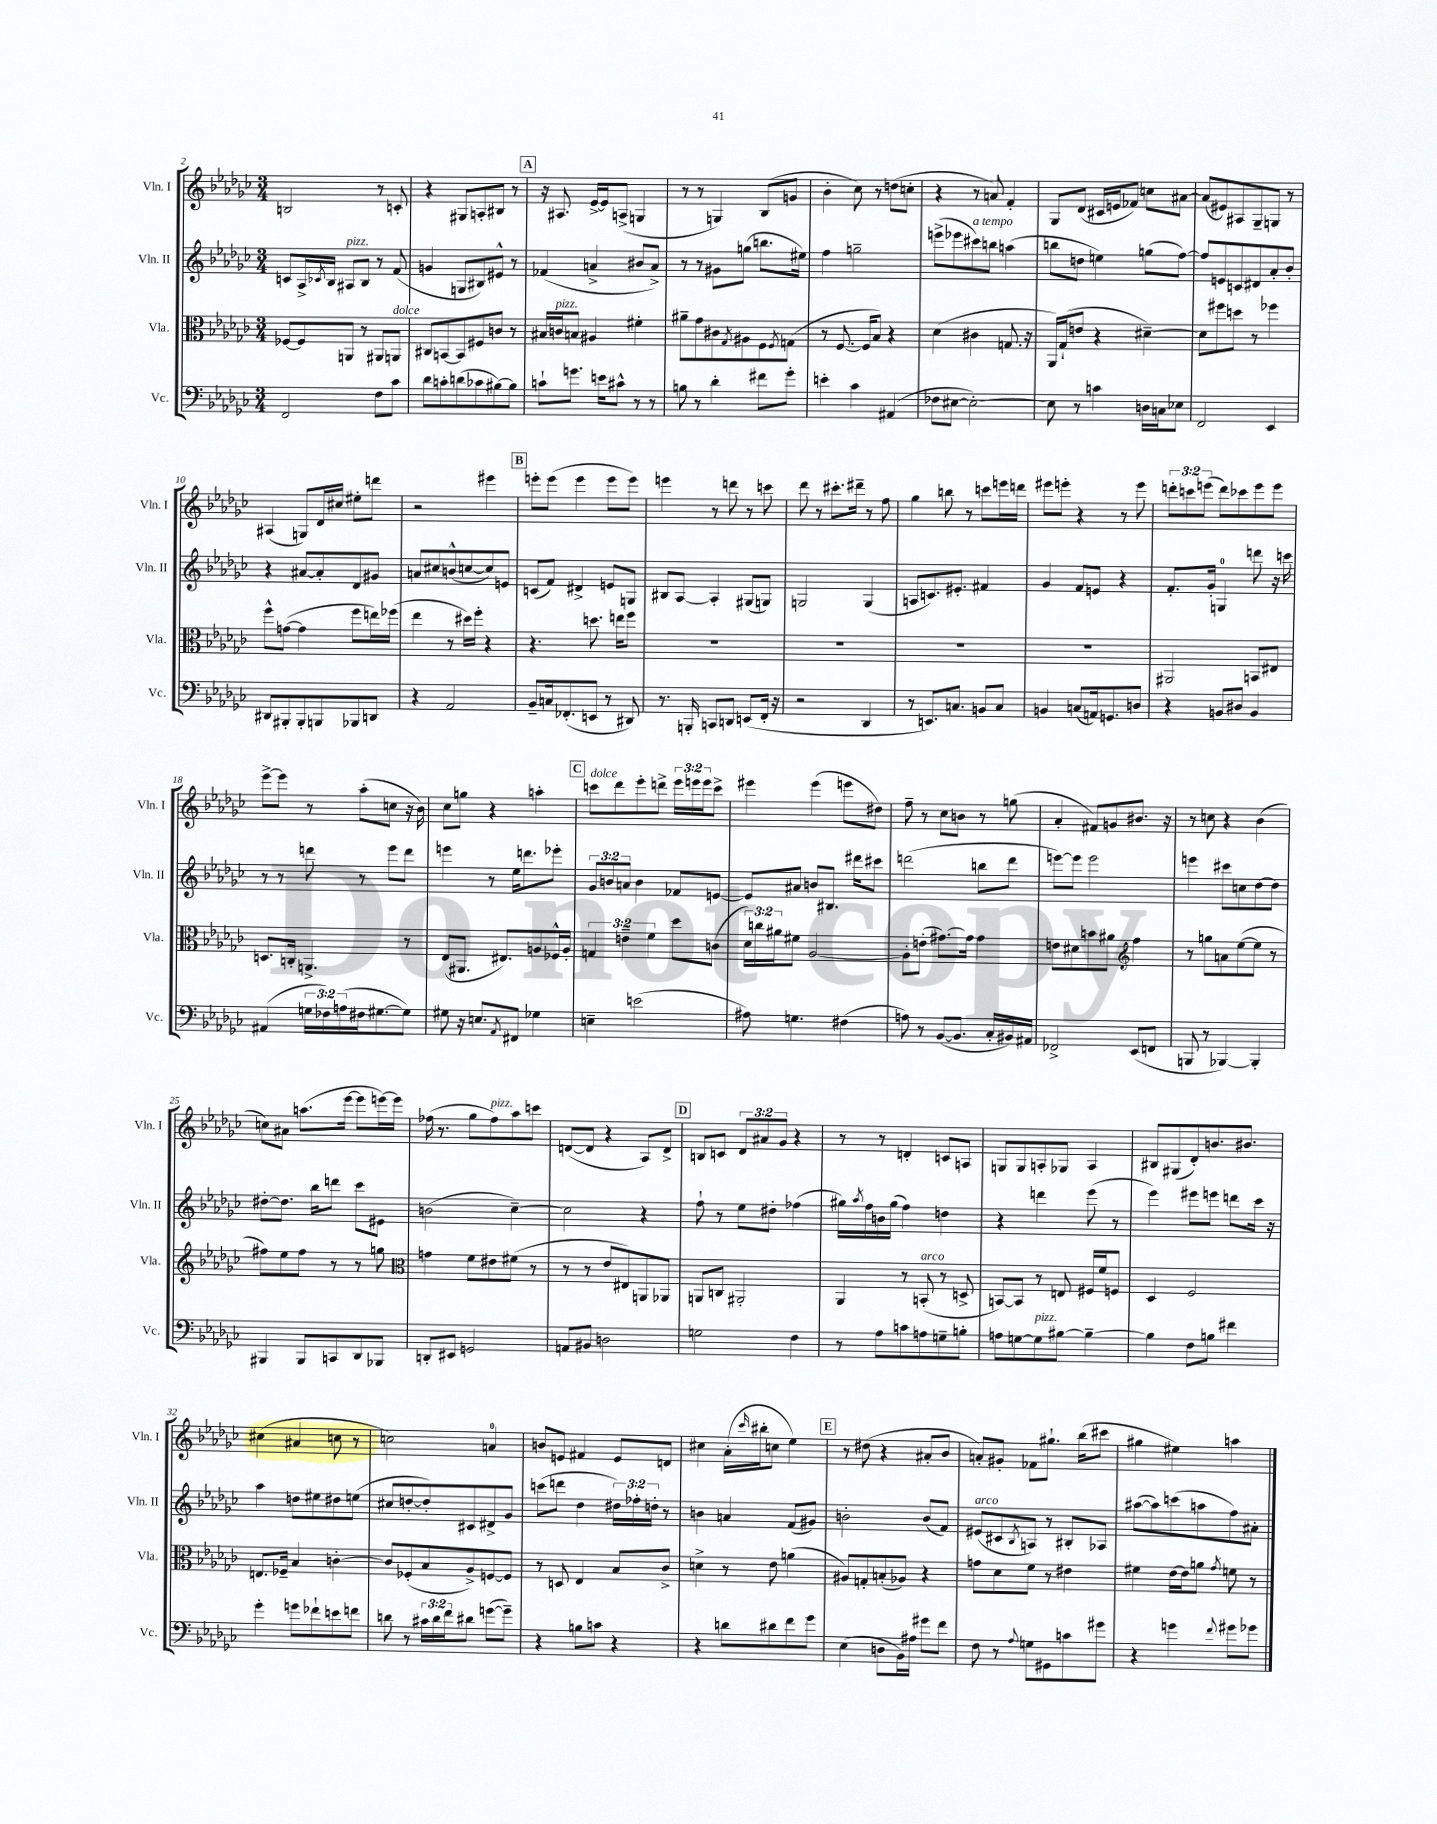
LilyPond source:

<<
\new StaffGroup <<
\new Staff = "s0" \with { instrumentName = "Vln. I" shortInstrumentName = "Vln. I" } {
    \clef treble \key ges \major \numericTimeSignature \time 3/4 \override Staff.TupletNumber.text = #tuplet-number::calc-fraction-text
    b2 r8 c'8-. |
    r4 gis8 a8-. bis8 r8 |
    \mark \markup { \box "A" } r16 ais8. ees'16~-> ees'16 a8->( g4 |
    r8 r8 g4) bes8( g'8 |
    bes'4-. ces''8) r8 d''8( c''8-. |
    r4 r8 a'8) f'4-. |
    ges8 des'8( cis'16 e'16 fes'8) c''8 ais'8~ |
    ais'8( eis'8) ais8 ges8-- g8 r8 |
    ais4( g8) des'16 cis''16 eis''8-. d'''8 |
    r2 eis'''4 |
    \mark \markup { \box "B" } e'''8-. e'''8( e'''4 e'''8 e'''8) |
    e'''4 r8 d'''8 r8 c'''8 |
    des'''8 r8 cis'''8.-. dis'''16-- r8 f''8 |
    ges''4 b''8 r8 c'''8 e'''16 d'''16 |
    eis'''8 e'''8-. r4 r8 e'''8 |
    \tuplet 3/2 { d'''8-. c'''8 e'''8( } d'''8) ces'''8 e'''8 e'''8 |
    ees'''8~-> ees'''8 r8 aes''8-.( c''8 r16 bes'16) |
    ces''8 g''8 r4 a''4-. |
    \mark \markup { \box "C" } c'''8^\markup { \italic "dolce" } des'''8 ees'''8-. d'''8-> \tuplet 3/2 { ees'''16 e'''16 e'''16 } c'''8-> |
    eis'''4 eis'''4( e'''8 dis''8) |
    f''8-- r8 ces''8 b'8 r8 g''8( |
    aes'4-. fis'8) g'8 bis'8. r16 |
    r8 c''8 r4 bes'4( |
    c''8) ais'8 a''8.( ees'''16~ ees'''8 e'''16~) e'''16 |
    fes''16( r8. ges''8 fes''8^\markup { \italic "pizz." }) aes''8 c'''8 |
    d'8~( d'8 r4 aes8) d'8-> |
    \mark \markup { \box "D" } b8 c'8 \tuplet 3/2 { des'8 ais'8 ges'8 } r4 |
    r8 r8 d'4-. c'8 a8 |
    g8 g8 a8-. ges8 a4 |
    bis8 gis8( des'8-.) b'8. bis'8. |
    cis''4( ais'4 c''8 r8 |
    c''2) a'4-0 |
    b'8 e'8 fis'4 e'8 d'8 |
    cis''4 aes'16-.( \grace { ces'''16 } bis''16-. c''8 ees''4) |
    \mark \markup { \box "E" } r8 dis''8( r4 ais'8-. bes'8 |
    a'8-.) gis'8-. fes'8 gis''8.-! bes''16( cis'''8 |
    gis''4 eis''4) a''4 \bar "|." |
}
\new Staff = "s1" \with { instrumentName = "Vln. II" shortInstrumentName = "Vln. II" } {
    \clef treble \key ges \major \numericTimeSignature \time 3/4 \override Staff.TupletNumber.text = #tuplet-number::calc-fraction-text
    c'8 aes16-> \acciaccatura { ces'8 } bes16 ais8^\markup { \italic "pizz." } bes8 r8 f'8( |
    g'4 g8 bis8) eis'8-^ r8 |
    \mark \markup { \box "A" } fes'4( a'4-> bis'8 a'8->) |
    r8 r8 gis'8 g''8( b''8. eis''16) |
    f''4 g''2-- |
    e'''8->( ees'''8 cis'''8^\markup { \italic "a tempo" }) b''8 a''4( |
    b''8 d''8 e''4) g''8( f''8~) |
    f''8 e'8 c'8 dis'8 aes'8-. bes'8-. |
    r4 ais'8~ ais'8-. des'8 gis'8 |
    a'8 cis''8 b'8-^( c''8~ c''8) e'8 |
    \mark \markup { \box "B" } c'8( f'8) dis'4-> e'8 g8 |
    bis8 aes8~ aes4-. gis8( g8) |
    g2 g4( |
    a8 c'8.) eis'8.-. fis'4 |
    ges'4 f'8 e'8 r4 |
    f'8.-. ges'16-. g4-0 d'''8 r16 c'''16 |
    r8 r8 d'''8 r8 ees'''8 d'''8 |
    e'''4 r8 ees''16 d'''8. ees'''8-. |
    \mark \markup { \box "C" } \tuplet 3/2 { ges'8 b'8 a'8 } b'4 fes'8 e'8~ |
    e'8 ais'8 b'8 bis8. dis'''16 cis'''8 |
    d'''2( b''8 d'''8 |
    e'''8~) e'''8 e'''2 |
    e'''4 cis'''8 c''8 des''8~ des''8 |
    dis''8~-. dis''8. bes''16 d'''8 ces'''8 eis'8 |
    b'2( ces''4~--) |
    ces''2 r4 |
    \mark \markup { \box "D" } f''8-! r8 ees''8 dis''8-. fes''4( |
    gis''16) \acciaccatura { aes''8 } f''16 b'16 gis''16( f''4) d''4 |
    r4 d'''4 ees'''8( r8 |
    ees'''4) eis'''8 e'''8 d'''8 ces'''16 r16 |
    aes''4 d''8 eis''8 dis''8 e''8( |
    cis''8 d''8~-. d''8-.) cis'8 dis'8-> ges'8 |
    c'''8( d'''8 des''4 \tuplet 3/2 { dis''16) fes''16-. d''16-. } r8 |
    b'4 a'4 f'8( gis'8) |
    \mark \markup { \box "E" } b'2-. b'8( f'8) |
    eis'8^\markup { \italic "arco" }( cis'8 \acciaccatura { bes8 } a8) r8 bis8-. aes8 |
    ais''8~( ais''8) c'''8( a''8 f''8) ais'8-. \bar "|." |
}
\new Staff = "s2" \with { instrumentName = "Vla." shortInstrumentName = "Vla." } {
    \clef alto \key ges \major \numericTimeSignature \time 3/4 \override Staff.TupletNumber.text = #tuplet-number::calc-fraction-text
    fes8~ fes8 a,8 r8 ais,8 a,8^\markup { \italic "dolce" } |
    cis8 b,8~ b,8 fis8 c'8 r8 |
    \mark \markup { \box "A" } bis16 c'16^\markup { \italic "pizz." } b8 ais4 fis'4-. |
    ais'8-- ges'8 cis'8 \acciaccatura { ges8 } ais8 f8 \acciaccatura { f8 } g8( |
    r8 f8.~ f16 bes8) r4 |
    des'4( cis'4 g8. r16 |
    aes,16) ges16-!( e'8 r4 dis'4~--) |
    dis'8 fis''8 d''8 r8 fes''4 |
    f''8-^ g'8~( g'4 f''8 e''16) fes''16( |
    ees''4 r8 dis''16) f''16-. r4 |
    \mark \markup { \box "B" } r4. d''8. e''16 f''8 |
    R2. |
    R2. |
    R2. |
    R2. |
    ais,2 b,8 eis8 |
    d8. c16-. a,4.-> r8 |
    ees8( ais,8. eis8.) a8 fes16-^ a16-. |
    \mark \markup { \box "C" } \tuplet 3/2 { g4 e'4-- f'4 } des''8 c'8( |
    \tuplet 3/2 { des'16) c''16 ais'16 } fis'8 aes2~ |
    aes8-. e'8-.( gis'8.~) gis'16 gis'4 |
    e'8 dis'8 b'8 ais'8 \clef treble f''4 |
    r8 g''8 a'8 ees''8~( ees''8 r8 |
    fis''8) ees''8 fis''8 r8 r8 g''8 |
    \clef alto g'4 f'8 eis'8 fis'8( r8 |
    r8 r8 ees'8 eis8) a,8 aes,8 |
    \mark \markup { \box "D" } a,8 c8 ais,2-. |
    aes,4 r8 b,8-.^\markup { \italic "arco" }( r8 d8-> |
    b,8~) b,8 r8 e8 fis16 f'16 f8 |
    des4 f2 |
    e8. fes16-- bes4 c'4~-. |
    c'8 fes8-.( bes8 aes8->) f8~ f8 |
    r8 d8 ees4 bes8 ces'8-> |
    d'4-> r8 ees'8 a'4( |
    \mark \markup { \box "E" } ais8) g8-. b8-.( aes8) r4 |
    g'8 des'8 f'8 r8 eis'4 |
    fis'4 ees'16~ ees'16 a'8 \acciaccatura { ges'8 } f'8 r8 \bar "|." |
}
\new Staff = "s3" \with { instrumentName = "Vc." shortInstrumentName = "Vc." } {
    \clef bass \key ges \major \numericTimeSignature \time 3/4 \override Staff.TupletNumber.text = #tuplet-number::calc-fraction-text
    f,2 f8 ces'8 |
    des'8 c'8-. d'8( ces'8 bis8~) bis8 |
    \mark \markup { \box "A" } c'8-! g'8. e'16 cis'8-^ r8 r8 |
    b8 r8 des'4-. fis'8 ges'8-. |
    e'4-. ces'4 ais,4( |
    fes8 eis8~ eis2~-.) |
    eis8 r8 c'4 d16 c16 ees8 |
    f,2 ees,4 |
    dis,8 bis,,8-. bis,,8-. b,,8 bes,,8 d,8 |
    r4 aes,2 |
    \mark \markup { \box "B" } bes,8-- c16 fes,8.-.( e,8 r8 dis,8) |
    r8. b,,16-. c,8 d,8 e,8( f,16-. r16 |
    r2 des,4 |
    r8 e,8.) c8. b,8 c8 |
    b,4 c8( a,16) g,8. d8 |
    r4 b,8 dis8 b,4 |
    ais,4( \tuplet 3/2 { g16 fes16) a16( } fis16 gis8.~ gis8) |
    gis8 r16 e8. \acciaccatura { aes,8 } fis,8 ges4 |
    \mark \markup { \box "C" } e4-- e'2( |
    ais8) g4. fis4( |
    a8) r8 bes,8~( bes,8. ces16-. bis,16) ais,16 |
    fes,2-> ees,8( f,8 |
    b,,8 r8 bes,,4~) bes,,4-. |
    bis,,4 bis,,8 c,8 des,8 bes,,8 |
    d,8-. eis,8 g,2 |
    a,8 bis,8 d2 |
    \mark \markup { \box "D" } g2 f4 |
    r8 aes8 c'8 a8 g8-- b8-. |
    a8 g8~ g8^\markup { \italic "pizz." } bis8~ bis4~-- |
    bis4 f8 b8 fis'4 |
    ges'4-. g'8 fes'8-! e'8 f'8 |
    d'8 r8 \tuplet 3/2 { cis'16 d'16 f'16 } dis'8 g'8~( g'8--) |
    r4 b8 c'8 r4 |
    r4 d'8 dis'8 f'8 ges'8 |
    \mark \markup { \box "E" } ees4( d8 bes,16) ais16 gis'8 f'8 |
    f8 r8 \appoggiatura { aes8 } g8 gis,8 c'8 gis'8 |
    r4 g'4 \appoggiatura { f'8 } gis'8 ges'8 \bar "|." |
}
>>
>>
\layout { \context { \Score currentBarNumber = #2 } }
